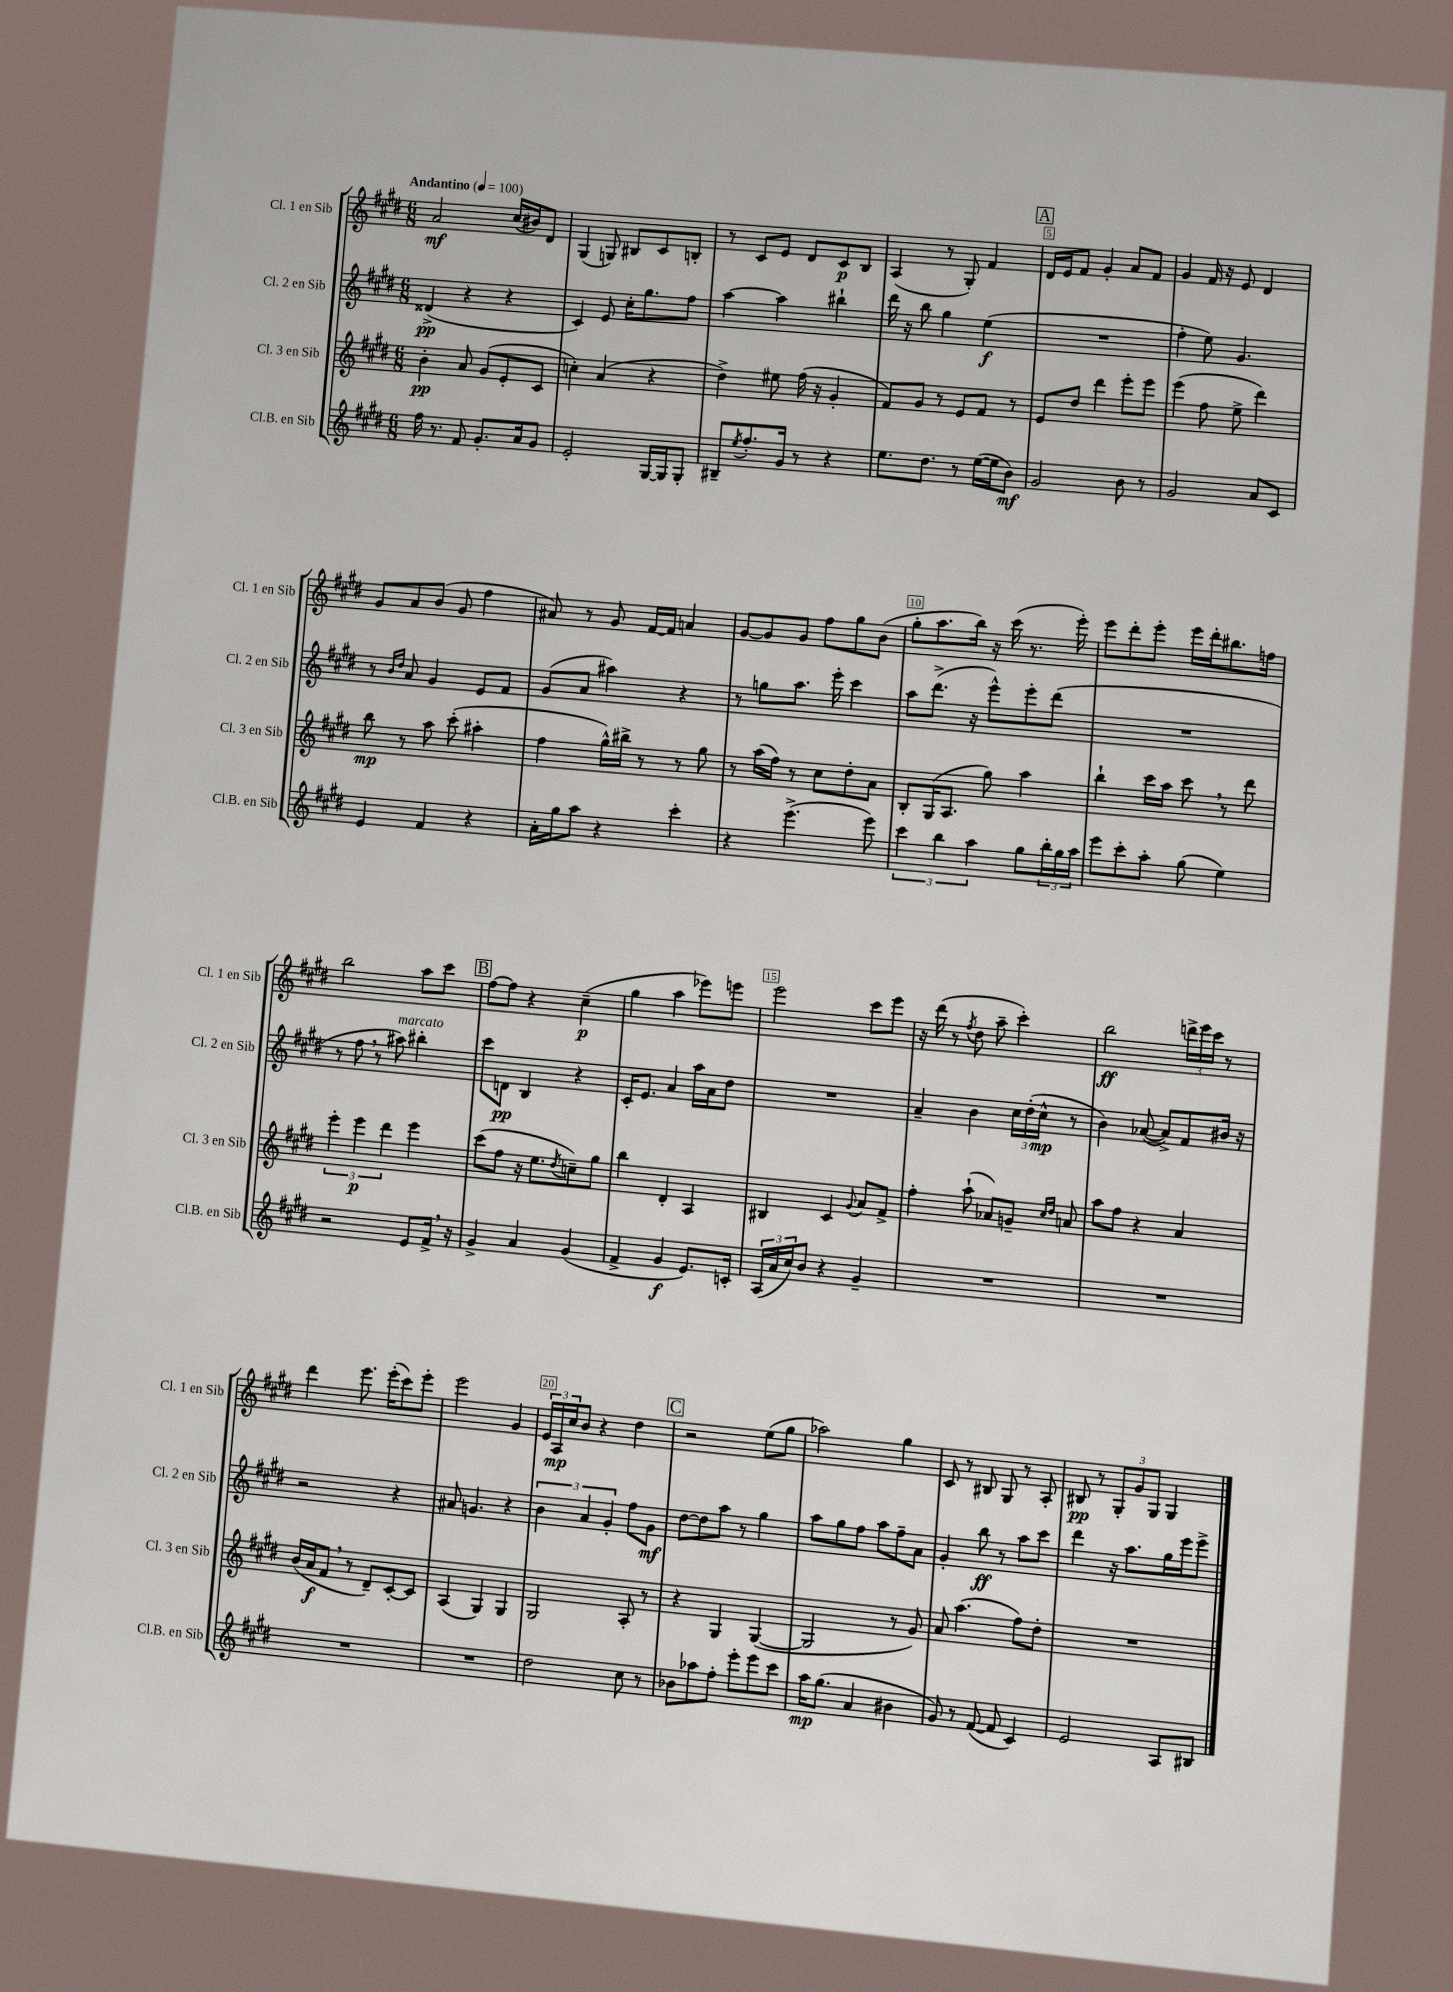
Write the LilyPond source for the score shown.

<<
\new StaffGroup <<
\new Staff = "s0" \with { instrumentName = "Cl. 1 en Sib" shortInstrumentName = "Cl. 1 en Sib" } {
    \clef treble \key e \major \numericTimeSignature \time 6/8 \tempo "Andantino" 4 = 100
    a'2\mf cis''16( bis'16) dis'8 |
    gis4( g8) bis8 cis'8 b8-. |
    r8 cis'8 e'8 dis'8 cis'8\p b8 |
    a4( r8 gis8-.) fis'4 |
    \mark \markup { \box "A" } dis'16 e'16 fis'8 gis'4-. a'8 fis'8 |
    gis'4 fis'16 r16 e'8 dis'4 |
    gis'8 a'8 b'8( gis'8 fis''4 |
    ais'8) r8 gis'8 fis'16~ fis'16 a'4 |
    gis'8~ gis'8 gis'8 fis''8 gis''8 b'8( |
    gis''8-. a''8. b''16) r16 cis'''16( r8. e'''16-.) |
    e'''8 dis'''8-. e'''8-. e'''16 dis'''16-. bis''8. f''16 |
    b''2 a''8 cis'''8 |
    \mark \markup { \box "B" } fis''8~ fis''8 r4 cis''4--\p( |
    gis''4 a''4 ees'''8) e'''8 |
    e'''2 cis'''8 e'''8 |
    r16 dis'''16( r8 \acciaccatura { fis''8 } dis''8 a''8-- cis'''4-.) |
    b''2\ff \tuplet 3/2 { d'''16-> e'''16 cis'''16 } r8 |
    dis'''4 e'''8. e'''16-.( cis'''8) e'''8-. |
    e'''2 gis'4 |
    \tuplet 3/2 { e'16 a16\mp cis''16 } b'8 r4 dis''4 |
    \mark \markup { \box "C" } r2 e''8( gis''8 |
    aes''2) gis''4 |
    cis'8 r8 bis8 gis8 r8 a8-. |
    bis8\pp r8 \tuplet 3/2 { gis8-. gis'8 gis8 } gis4 \bar "|." |
}
\new Staff = "s1" \with { instrumentName = "Cl. 2 en Sib" shortInstrumentName = "Cl. 2 en Sib" } {
    \clef treble \key e \major \numericTimeSignature \time 6/8
    disis'4->\pp( r4 r4 |
    cis'4) e'8 cis''16-. gis''8. fis''8 |
    a''4~ a''4 bis''4-! |
    dis'''16 r16 b''8 gis''4 e''4\f( |
    \mark \markup { \box "A" } R2. |
    fis''4-. e''8) gis'4. |
    r8 \grace { b'16 dis''16 } a'8 gis'4 e'8 fis'8 |
    gis'8( a'8 ais''4) r4 |
    r8 g''8 a''8. e'''16-. cis'''4 |
    a''8 dis'''8.->( r16 e'''8-^) e'''8-. dis'''8( |
    R2. |
    r8 fis''8 \breathe r8 ais''8^\markup { \italic "marcato" }) bis''4-. |
    \mark \markup { \box "B" } cis'''8 d'8\pp b4 r4 |
    cis'16-. e'8. a'4 a''16 a'16 dis''8 |
    R2. |
    a'4-- b'4 \tuplet 3/2 { cis''16 dis''16-.( cis''16-^\mp } r8 |
    b'4) aes'8~( aes'8->) fis'8 bis'16 r16 |
    r2 r4 |
    ais'8 g'4. r4 |
    \tuplet 3/2 { b'4 a'4 gis'4-. } fis''8 gis'8\mf |
    \mark \markup { \box "C" } dis''8~ dis''8 a''8 r8 gis''4 |
    a''8 gis''8 fis''8 a''8 fis''8-- a'8 |
    gis'4-. b''8\ff r8 a''8 cis'''8 |
    dis'''4 r16 a''8. gis''16 e'''16 e'''8-> \bar "|." |
}
\new Staff = "s2" \with { instrumentName = "Cl. 3 en Sib" shortInstrumentName = "Cl. 3 en Sib" } {
    \clef treble \key e \major \numericTimeSignature \time 6/8
    b'4-.\pp a'8 gis'8( e'8-. cis'8 |
    c''4-.) a'4( r4 |
    dis''4->) eis''8 fis''16( r16 gis'4-. |
    fis'8) gis'8 r8 e'8 fis'8 r8 |
    \mark \markup { \box "A" } e'8 dis''8 dis'''4 e'''8-. e'''8 |
    e'''4( fis''8 e''8-> dis'''4) |
    b''8\mp r8 a''8 cis'''8-.( ais''4-. |
    fis''4 gis''16-^) bis''16-> r8 r8 gis''8 |
    r8 a''16( fis''16) r8 cis''8 dis''8-. a'8 |
    b8-. gis16( a8. gis''8) a''4 |
    b''4-! cis'''16 a''16 cis'''8 \breathe r8 dis'''8 |
    \tuplet 3/2 { e'''4-. e'''4\p dis'''4 } e'''4 |
    \mark \markup { \box "B" } cis'''8( fis''8 r16 e''8. \acciaccatura { dis''8 } c''8--) gis''8 |
    b''4 dis'4-. a4 |
    bis4 cis'4 \appoggiatura { gis'8 } a'8 fis'8-> |
    fis''4-. a''8-!( aes'8) g'8-- \grace { cis''16 dis''16 } a'8 |
    a''8 fis''8 r4 a'4 |
    b'16( a'16\f fis'8 \breathe r8 dis'8--) cis'8~-. cis'8 |
    a4( gis4) gis4 |
    gis2 a8-. r8 |
    \mark \markup { \box "C" } r4 gis4 gis4~( |
    gis2 r8 gis'8) |
    a'8 a''4.( fis''8) dis''8-. |
    R2. \bar "|." |
}
\new Staff = "s3" \with { instrumentName = "Cl.B. en Sib" shortInstrumentName = "Cl.B. en Sib" } {
    \clef treble \key e \major \numericTimeSignature \time 6/8
    fis''16 r8. fis'8 gis'8.-. a'16 gis'8 |
    e'2-. gis16~ gis16 gis8-. |
    bis8-- \acciaccatura { e''8 } fis''8.-. gis'16 r8 r4 |
    e''8. dis''8. r8 e''16~( e''16 b'8\mf) |
    \mark \markup { \box "A" } gis'2 b'8 r8 |
    gis'2 a'8 cis'8 |
    e'4 fis'4 r4 |
    a'16-. gis''16 a''8 r4 cis'''4-. |
    r4 e'''4.->( e'''8) |
    \tuplet 3/2 { cis'''4 b''4 a''4 } gis''8 \tuplet 3/2 { b''16-. gis''16 a''16 } |
    e'''8 cis'''8-. a''8-. gis''8( e''4) |
    r2 e'8 fis'16-> \breathe r16 |
    \mark \markup { \box "B" } gis'4-> a'4 gis'4( |
    fis'4-> gis'4\f e'8.) c'16-. |
    \tuplet 3/2 { a16( a'16 cis''16) } b'8 r4 gis'4-- |
    R2. |
    R2. |
    R2. |
    R2. |
    dis''2 cis''8 r8 |
    \mark \markup { \box "C" } bes'8 aes''8 fis''8-. e'''8-. e'''8 cis'''8 |
    a''16\mp gis''8.( a'4 bis'4 |
    gis'8) r8 fis'8~( fis'8 cis'4) |
    e'2 a8 bis8 \bar "|." |
}
>>
>>
\layout { \context { \Score \override BarNumber.break-visibility = ##(#f #t #t) barNumberVisibility = #(every-nth-bar-number-visible 5) \override BarNumber.stencil = #(make-stencil-boxer 0.1 0.3 ly:text-interface::print) } }
